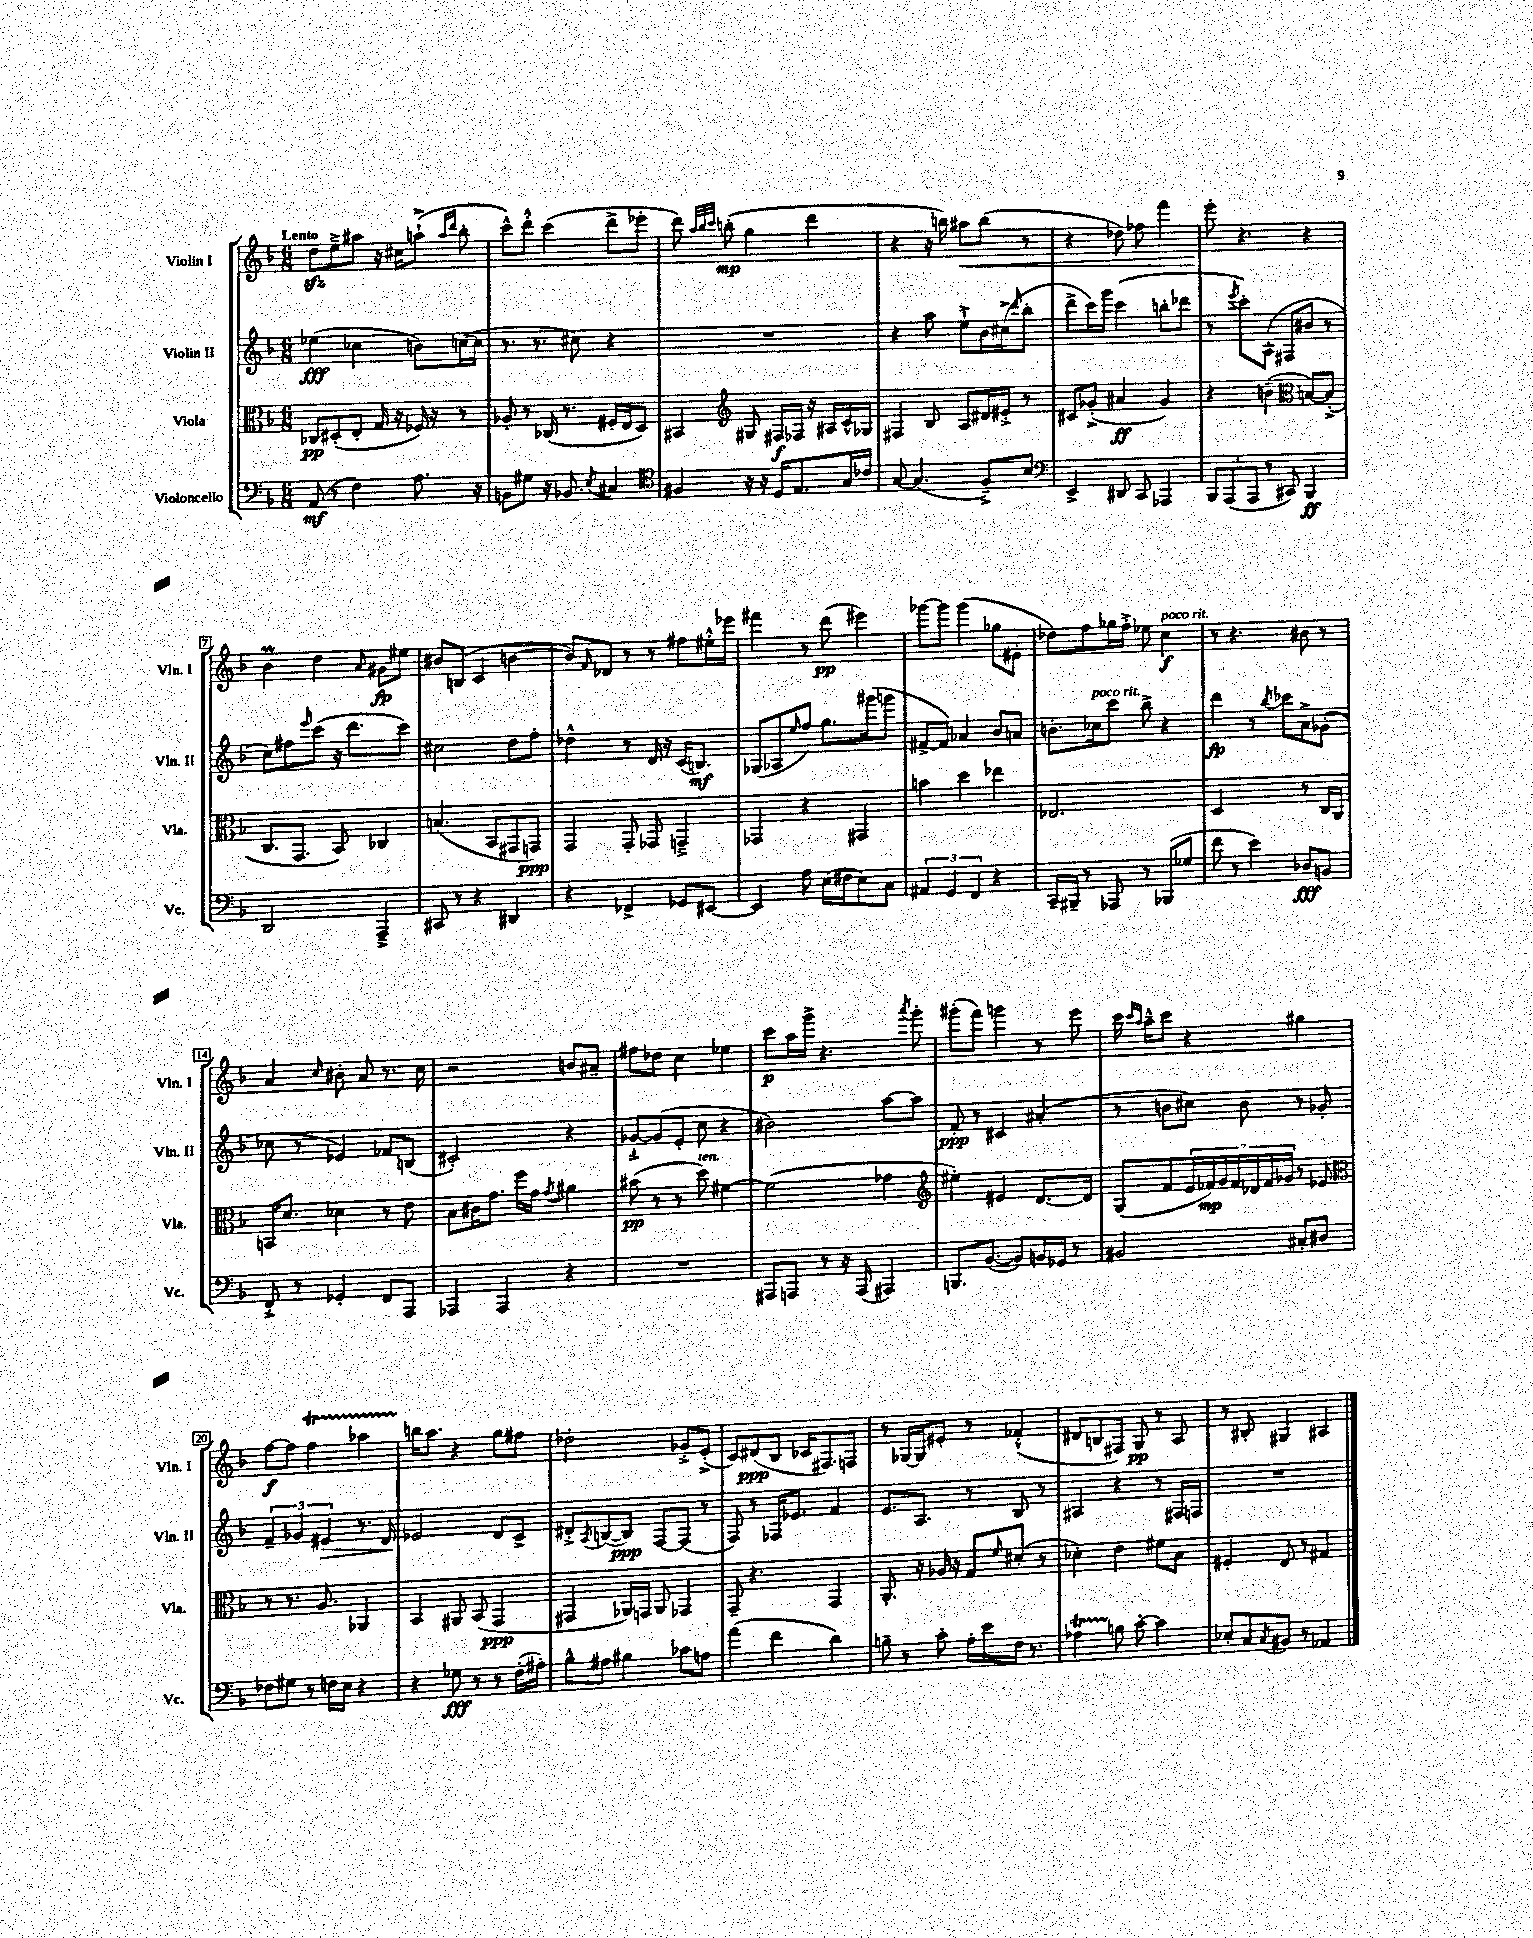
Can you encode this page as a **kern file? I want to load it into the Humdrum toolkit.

**kern	**kern	**kern	**kern
*staff4	*staff3	*staff2	*staff1
*clefF4	*clefC3	*clefG2	*clefG2
*k[b-]	*k[b-]	*k[b-]	*k[b-]
*M6/8	*M6/8	*M6/8	*M6/8
(8AA	8C-	(4ee-	8dd
8r	(8D#'	.	8ee~^
4F)	8E'	4cc-	8aa#
.	16G	.	16r
.	16r	.	16cc#
8.A	16F-)	8b)	(8aa`^
.	16r	.	.
.	.	.	16qqaa
.	.	.	16qqddd
.	8r	([16cc	8bb-'
16r	.	16cc]	.
=	=	=	=
8BB	8A-'	8.r	8ccc^^)
8G#	8r	.	8ddd'^^
.	.	8.r	.
16r	(16C-	.	(4ccc
8.BB-	8.r	.	.
.	.	8cc#)	.
8qE	.	.	.
4C#	16F#'	4r	8ddd^
.	16E	.	.
.	8D)	.	8eee-'
=	=	=	=
*clefC4	*	*	*
4F#	4BB#	2.r	8ddd)
.	.	.	32qqaa
.	.	.	32qqbb-
.	.	.	32qqccc
.	.	.	(8bb'
*	*clefG2	*	*
16r	8G#	.	4gg
16r	.	.	.
16D	16F#	.	.
8.E	16F-	.	.
.	16r	.	4ddd
.	16A#	.	.
16G	16c^^	.	.
16c-	16G-	.	.
=	=	=	=
[8G	4F#	4r	4r
(4.G]	.	.	.
.	8B-	8aa	16r
.	.	.	16bb)
.	8A	8ee`^	8aa#
8F~^)	16d#	16b-	(8bb
.	16e#'^	(16cc#^	.
.	.	16qqddd	.
8B-	8r	8bb-'	8r
=	=	=	=
*clefF4	*	*	*
4EE^	8c#	8ddd^	4r
.	(8g-'^	16ccc)	.
.	.	16ggg	.
8DD#	4a#	(4ccc	8dd-)
8CC	.	.	8ff-
4AAA-	4g-)	8bb'	4fff
.	.	8ddd-	.
=	=	=	=
12BBB-	4r	8r	8eee'
(12AAA	.	.	.
.	.	8qeee	.
.	.	8ccc')	4.r
12AAA	.	.	.
8r	(4b~	(8A'	.
8CC#)	.	8F#	.
*	*clefC3	*	*
4BBB-	[8B)	8b#	4r
.	(8B'^]	8r	.
=	=	=	=
2DD	8.C	8cc)	4b-
.	.	8ff#	.
.	8.GG	.	.
.	.	16qqeee	.
.	.	(8ccc	4dd
.	8BB-)	16r	.
.	.	8.ddd	.
.	.	.	16qqa
4AAA~^	4C-	.	8g#
.	.	8ccc)	8ee#
=	=	=	=
8CC#	(4.B	2cc#	8b#
8r	.	.	(8B
4r	.	.	4c
.	8BB-	.	.
4DD#	8GG#	8dd	[4b
.	8GG)	8ff'	.
=	=	=	=
4r	4GG	4dd-^^	8b])
.	.	.	16qqf
.	.	.	8d-
4FF-^	8GG'	8r	8r
.	8GG-	16d	8r
.	.	16r	.
8GG-	4GG~^	(16c	8ff#
.	.	8.B)	.
[8EE#	.	.	16ee#'^^
.	.	.	16eee-
=	=	=	=
4EE#]	4GG-	(8G-	4fff#
.	.	8A-	.
.	.	16qqee	.
8A	4r	8ff)	8r
(16E	.	8.gg	(8ddd
16F#	.	.	.
8E)	4GG#	.	4eee#)
.	.	(16ggg#	.
8C	.	8ggg	.
=	=	=	=
6AA#	4b	[8f#^	[8ggg-
.	.	8f#])	8ggg-]
6GG	.	.	.
.	4dd	4a-	(4ggg-
6FF	.	.	.
4r	4ee-	8b-	8gg-
.	.	8a	8e#'
=	=	=	=
16CC~	2.E-	8.b'	8dd-)
16BBB#~	.	.	.
8r	.	.	8ff
.	.	16cc-	.
8AAA-	.	8ccc	16gg-
.	.	.	16ff'^
8r	.	8bb-^	8ee-
(8BBB-	.	4r	4cc
8G-	.	.	.
=	=	=	=
8f	2D	4ddd	8r
8r	.	.	4.r
4e)	.	8r	.
.	.	8qbb-	.
.	.	8ccc-	.
8D-	8r	8a^	8b#
8BB	16C	(8g-'	8r
.	16AA	.	.
=	=	=	=
8FF'^	16BB	8cc-	4a
.	8.d	.	.
8r	.	8r	.
.	.	.	16qqcc
4GG-'	4d-	4e-)	8b#'
.	.	.	8a
8FF	8r	8f-	8.r
8AAA	8e	(8B	.
.	.	.	16cc
=	=	=	=
4AAA-	8B-	2c#')	2r
.	16c#	.	.
.	8.g	.	.
4AAA-	.	.	.
.	16ff	.	.
.	16g	.	.
.	8qg	.	.
4r	4a#	4r	8b
.	.	.	8a#~
=	=	=	=
2.r	(8b#	[8g-`^	8ff#
.	8r	(8g-]	8dd-
.	8r	8e'	4cc
.	8dd)	8cc	.
.	[4f#	4r	4ee-
=	=	=	=
8AAA#	(2f#]	2b#)	8ccc
8AAA	.	.	16aa
.	.	.	16ggg^
8r	.	.	4.r
16r	.	.	.
(16AAA	.	.	.
4AAA#)	4g-	[8aa	.
.	.	.	8qaaa
.	.	8aa]	8ggg'
=	=	=	=
*	*clefG2	*	*
8.BBB	4ee#')	8f'	(8ggg#'
.	.	8r	8fff)
([8.BB-	.	.	.
.	4e#	4c#	4ggg
8BB-])	.	.	.
16BB	[8.d	(4a#'	8r
16GG-	.	.	.
8r	.	.	8eee
.	16d]	.	.
=	=	=	=
2BB#	(8G	8r	16ccc
.	.	.	16qqccc
.	.	.	16qqaa
.	.	.	16aa~^^
.	8f	8b	8ccc
.	28e	8cc#)	4r
.	28f-)	.	.
.	28g	.	.
.	28f-	.	.
.	.	8b	.
.	28d-	.	.
.	28f-	.	.
.	28g-	.	.
8C#'	8r	8r	4gg#
8D#	8e-	8g-'	.
=	=	=	=
*	*clefC3	*	*
8F-	8r	6f~	[8ff
8G#	8.r	.	8ff]
.	.	6g-	.
8r	.	.	4ff
.	8.A	.	.
.	.	6e#	.
16F	.	.	.
16E	.	.	.
4r	4AA-	8.r	4aa-
.	.	16d	.
=	=	=	=
4r	4BB-	2e-	16bb
.	.	.	8.aa
8G-	8AA#	.	4r
8r	(8BB-	.	.
8r	4GG	8d	8gg
(16F'	.	8c^	8ff#
16A#')	.	.	.
=	=	=	=
8B-^^	4GG#	8d#'^	2dd-'
.	.	8qA	.
8A#	.	([8B	.
4B#	16AA-)	8B])	.
.	16GG	.	.
.	8AA-	[8F	.
8c-	4GG-	(8F]	8g-'^
8A	.	8r	(8e'^
=	=	=	=
(4a	8GG~	8F)	8c)
.	4.r	8r	(8d#
4f	.	16F-	8B-
.	.	8.e-	.
.	.	.	16c-
.	.	.	8.F#)
4d)	4GG	4f	.
.	.	.	8F
=	=	=	=
8B~	8.AA'	8.e	8r
8r	.	.	[16G-
.	16r	8.A	16G-]
8c'	16A-	.	8e#'
.	16r	.	.
16A'	8G	8r	8r
16e	.	.	.
.	16qqf	.	.
16F	(8d#'	8B-	(4f-'^^
8.r	.	.	.
.	8r	8r	.
=	=	=	=
4A-	4d-')	4A#	8d#
.	.	.	8B
8B	4e	4r	8F#)
[8c'	.	.	8G
4c]	8f#	8r	8r
.	8B-	16F#	8A
.	.	16F	.
=	=	=	=
8E-'	4F#'	2.r	8r
8C	.	.	8B#'
8qC	.	.	.
8BB#	8E	.	4G#
8r	8r	.	.
4AA-	4G#	.	4A#
==	==	==	==
*-	*-	*-	*-
